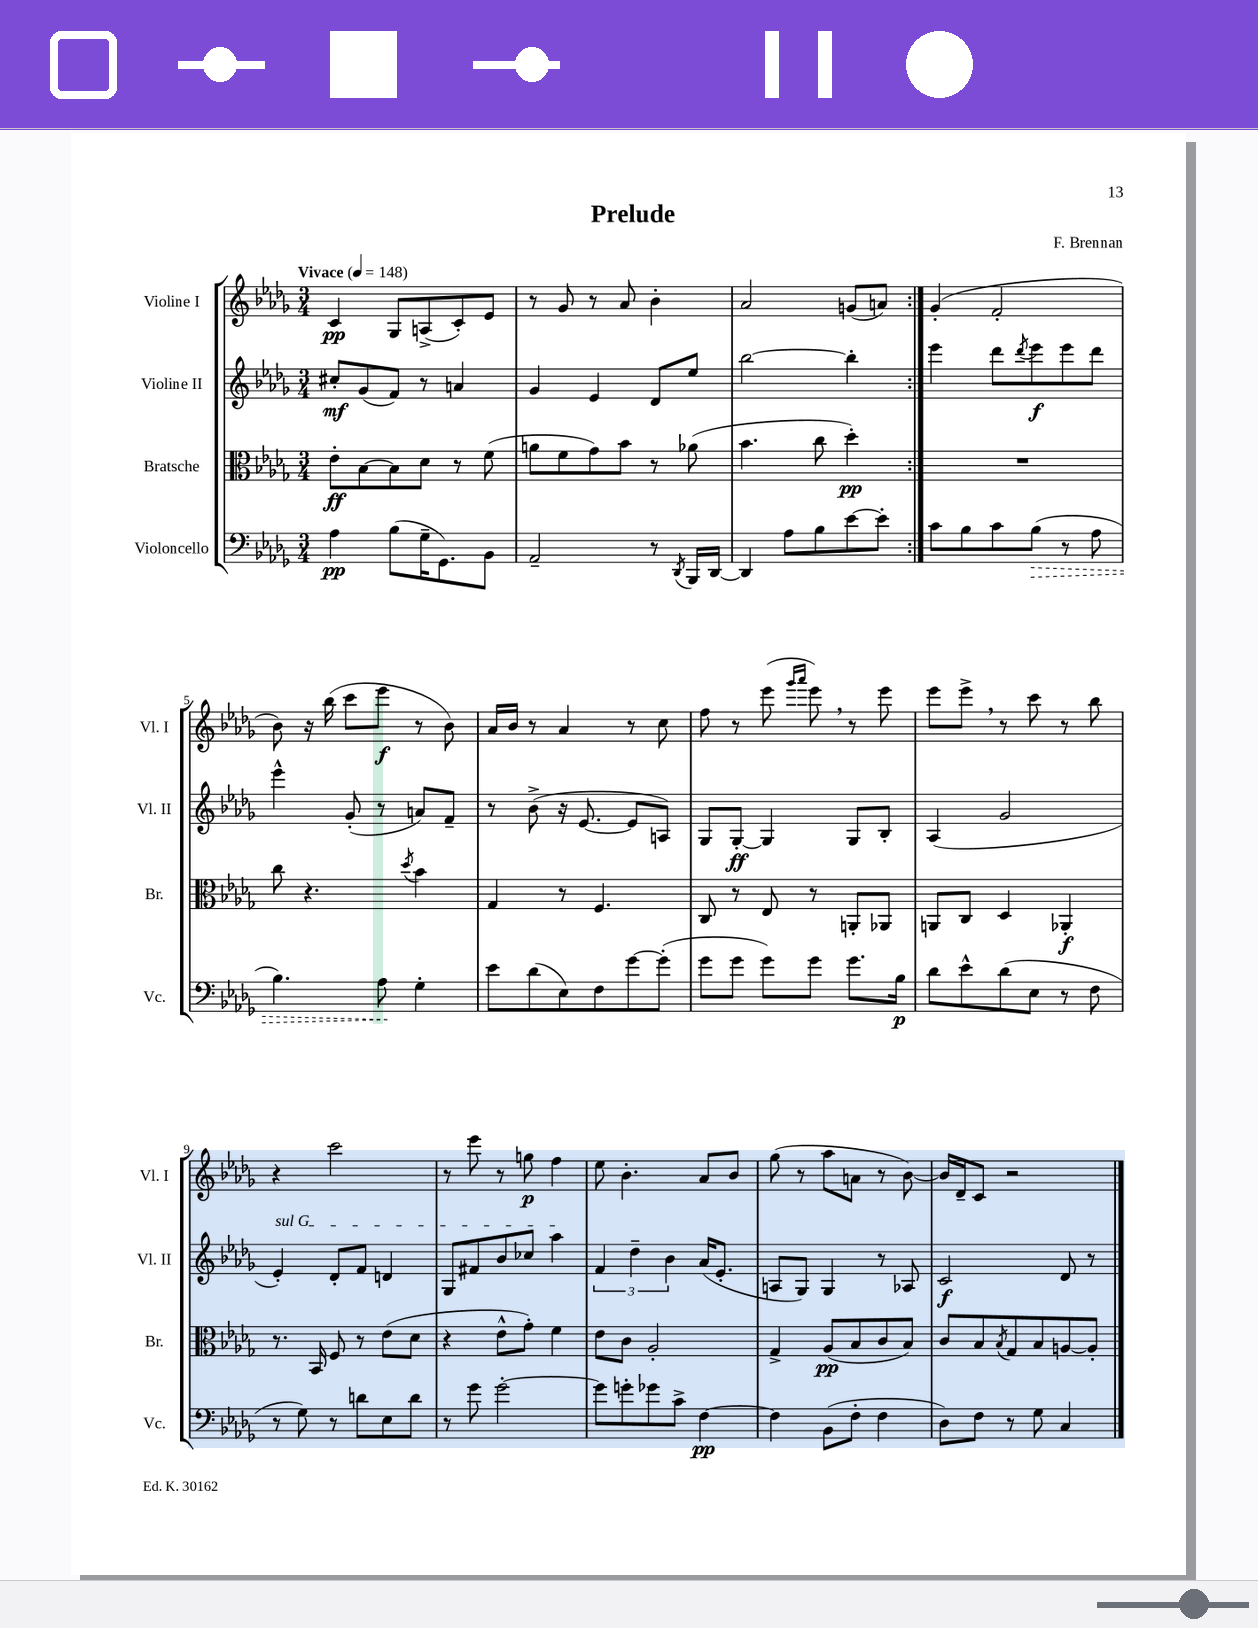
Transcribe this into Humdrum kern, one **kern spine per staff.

**kern	**kern	**kern	**kern
*staff4	*staff3	*staff2	*staff1
*clefF4	*clefC3	*clefG2	*clefG2
*k[b-e-a-d-g-]	*k[b-e-a-d-g-]	*k[b-e-a-d-g-]	*k[b-e-a-d-g-]
*M3/4	*M3/4	*M3/4	*M3/4
*MM148	*MM148	*MM148	*MM148
4A-\	8e-'\L	8cc#'/L	4c/
.	[8B-\	(8g-/	.
(8B-\L	8B-\]	8f/J)	8G-/L
16G-~\K	8d-\J	8r	(8A^/
8.GG-\)	.	.	.
.	8r	4a/	8c'/)
8BB-\J	(8f\	.	8e-/J
=	=	=	=
2AA-~/	8a\L	4g-/	8r
.	8f\	.	8g-/
.	8g-\)	4e-/	8r
.	8b-\J	.	8a-/
8r	8r	8d-/L	4b-'\
8qDD-/	.	.	.
16BBB-/LL	(8a-\	8ee-/J	.
[16DD-/JJ	.	.	.
=	=	=	=
4DD-/]	4.b-\	[2bb-\	2a-/
8A-\L	.	.	.
8B-\	8cc\	.	.
[8e-\	4dd-'\)	4bb-'\]	(8g/L
8e-'\]J	.	.	8a/J)
=:|!	=:|!	=:|!	=:|!
8c\L	2.r	4eee-\	(4g-'/
8B-\	.	.	.
8c\	.	8ddd-\L	2f'/
.	.	8qddd-/	.
(8B-\J	.	8eee-\	.
8r	.	8eee-\	.
8A-\	.	8ddd-\J	.
=	=	=	=
4.B-\)	8cc\	4eee-^^\	8b-\)
.	4.r	.	16r
.	.	.	(16bb-\
.	.	(8g-'/	8ccc\L
8A-\	.	8r	8eee-\J
.	8qdd-/	.	.
4G-'\	4b-\	8a/L)	8r
.	.	8f~/J	8b-\)
=	=	=	=
8e-\L	4G-/	8r	16a-/LL
.	.	.	16b-/JJ
(8d-\	.	(8b-^\	8r
8E-\)	8r	16r	4a-/
.	.	[8.e-/	.
8F\	4.F/	.	.
[8g-\	.	8e-/]L	8r
(8g-'\]J	.	8A/J)	8cc\
=	=	=	=
8g-\L	8C/	8G-/L	8ff\
8g-\J	8r	[8G-'/J	8r
8g-\L)	8E-/	4G-/]	(8eee-\
.	.	.	16qqggg-/LL
.	.	.	16qqaaa-/JJ
8g-\J	8r	.	8eee-\)
8.g-\L	8AA'/L	8G-/L	8r
.	8AA-/J	8B-'/J	8eee-\
16B-\Jk	.	.	.
=	=	=	=
8d-\L	8AA/L	(4A-/	8eee-\L
8e-^^\	8C/J	.	8eee-^\J
(8d-\	4D-/	2g-/	8r
8E-\J	.	.	8ccc\
8r	4AA-'/	.	8r
8F\	.	.	8bb-\
=	=	=	=
8r	8.r	4e-'/)	4r
8G-\)	.	.	.
.	16BB-/	.	.
8r	8F/	8d-'/L	2ccc\
8d\L	8r	8f/J	.
8E-\	(8e-\L	4d/	.
8d\J	8d-\J	.	.
=	=	=	=
8r	4r	8G-/L	8r
8g-\	.	8f#/	8eee-\
[2g-'\	8e-^^\L	8b-/	8r
.	8g-'\J)	8cc-/J	8gg\
.	4f\	4aa-\	4ff\
=	=	=	=
8g-\]L	8e-\L	6f/	8ee-\
8g'\	8c\J	.	4.b-'\
.	.	6dd-~\	.
8g-\	2A-'/	.	.
.	.	6b-\	.
8c^\J	.	.	.
[4F\	.	(16a-/LK	8a-/L
.	.	8.e-'/J	.
.	.	.	8b-/J
=	=	=	=
4F\]	4G-^/	8A/L	(8gg-\
.	.	8G-/J)	8r
(8BB-\L	(8A-/L	4G-/	8aa-\L
8F'\J	8B-/	.	8a\J
4F\	8c/	8r	8r
.	8B-/J)	8A-/	[8b-\)
=	=	=	=
8D-\L)	8c/L	2c/	16b-/]LL
.	.	.	16d-~/J
8F\J	8B-/	.	8c/J
.	8qB-/	.	.
8r	8G-/	.	2r
8G-\	8B-/	.	.
4C/	[8A/	8d-/	.
.	8A'/]J	8r	.
==	==	==	==
*-	*-	*-	*-
